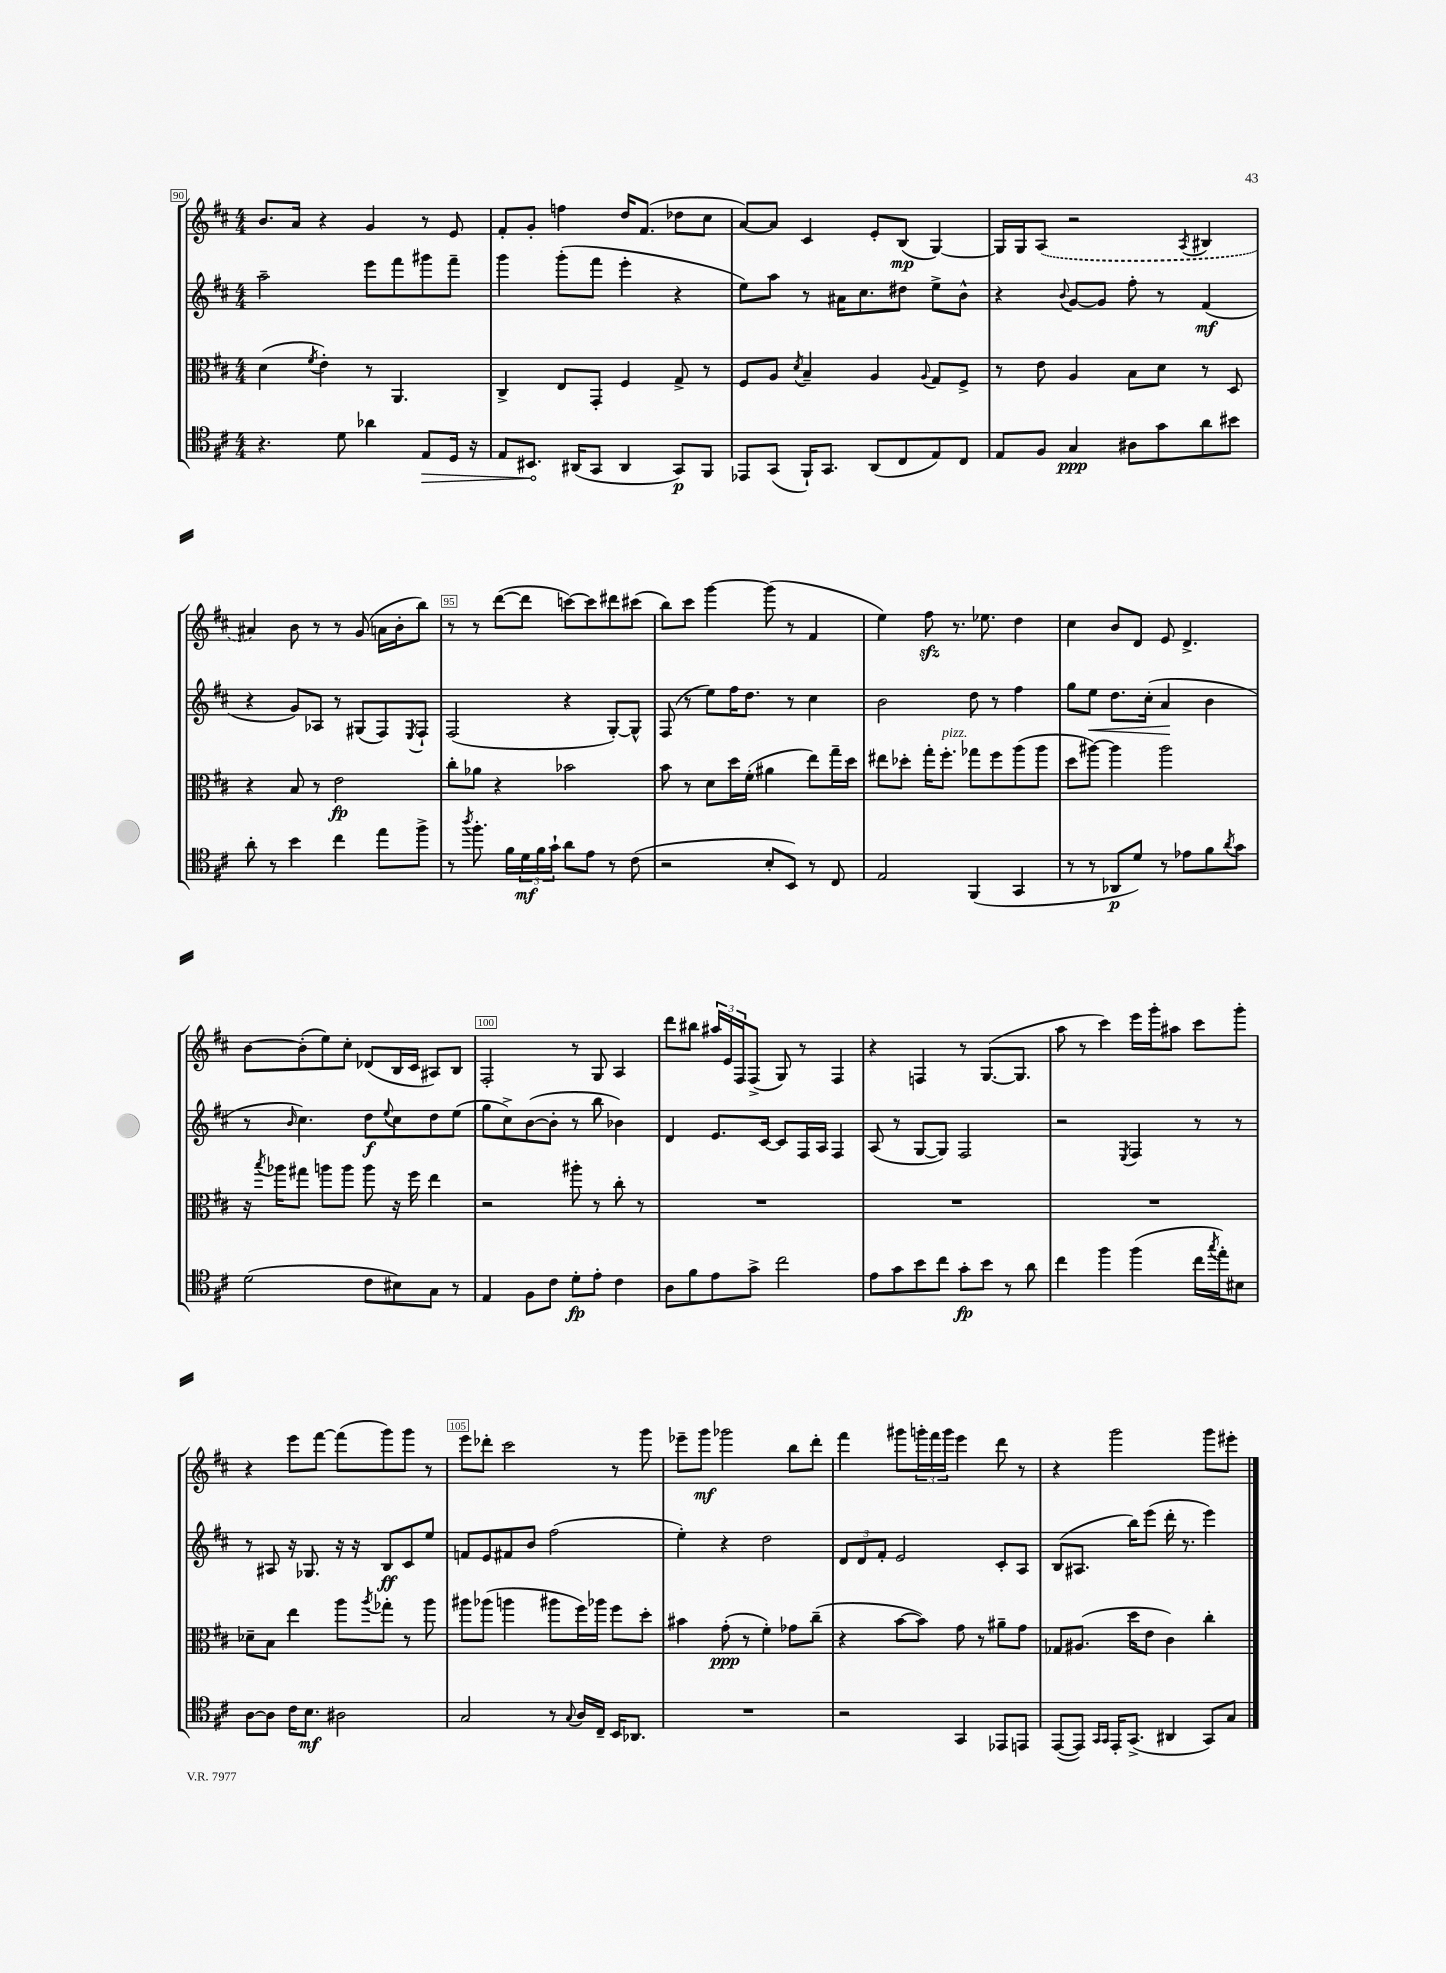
<<
\new StaffGroup <<
\new Staff = "s0" {
    \clef treble \key d \major \numericTimeSignature \time 4/4
    b'8. a'16 r4 g'4 r8 e'8 |
    fis'8-. g'8-. f''4 d''16 fis'8.( des''8 cis''8 |
    a'8~) a'8 cis'4 e'8-. b8\mp( g4~) |
    g16 g16 \once \slurDashed a8( r2 \acciaccatura { a8 } bis4 |
    ais'4) b'8 r8 r8 g'8( a'16 b'16-. b''8) |
    r8 r8 d'''8~( d'''8 c'''8~) c'''8 dis'''8 cis'''8( |
    b''8) cis'''8 g'''4~ g'''8( r8 fis'4 |
    e''4) fis''8\sfz r8. ees''8. d''4 |
    cis''4 b'8 d'8 e'8 d'4.-> |
    b'8~ b'8-.( e''8) cis''8-. des'8( b16 cis'16 ais8) b8 |
    fis2-. r8 g8 a4 |
    d'''8 bis''8 \tuplet 3/2 { ais''16 e'16 fis16 } fis8->( g8) r8 fis4 |
    r4 f4 r8 g8.~( g8. |
    a''8 r8 cis'''4) e'''16 g'''16-. ais''8 cis'''8 g'''8-. |
    r4 e'''8 fis'''8~ fis'''8( g'''8) g'''8 r8 |
    e'''8 des'''8-. cis'''2 r8 g'''8 |
    ees'''8-- g'''8\mf ges'''2 b''8 d'''8-. |
    fis'''4 gis'''8 \tuplet 3/2 { g'''16-. fis'''16 g'''16 } e'''4 d'''8 r8 |
    r4 g'''2 g'''8 eis'''8-. \bar "|." |
}
\new Staff = "s1" {
    \clef treble \key d \major \numericTimeSignature \time 4/4
    a''2-- e'''8 fis'''8 gis'''8 fis'''8-- |
    g'''4 g'''8-.( fis'''8 e'''4-. r4 |
    e''8) a''8 r8 ais'16 cis''8. dis''8 e''8-> b'8-^ |
    r4 \appoggiatura { b'8 } g'8~ g'8 fis''8-. r8 fis'4\mf( |
    r4 g'8) aes8 r8 gis8( fis8) \acciaccatura { e8 } fis8-! |
    fis2( r4 g8~-.) g8-^ |
    fis8( r8 e''8) fis''16 d''8. r8 cis''4 |
    b'2 d''8 r8 fis''4 |
    g''8 e''8\< d''8. cis''16-.( a'4\! b'4 |
    r8 \grace { b'16 } cis''4.) d''8\f \appoggiatura { e''8 } cis''8 d''8 e''8( |
    g''8 cis''8->) b'8~( b'8-. r8 b''8 bes'4) |
    d'4 e'8. cis'16~ cis'8 fis16 a16 fis4 |
    a8( r8 g8~ g8) fis2 |
    r2 \acciaccatura { e8 } fis4 r8 r8 |
    r8 ais8 r16 ges8. r16 r16 b8\ff cis'8 e''8 |
    f'8 e'8 fis'8 b'8 fis''2( |
    e''4-.) r4 d''2 |
    \tuplet 3/2 { d'8 d'8 fis'8-. } e'2 cis'8-. a8 |
    b8( ais8. b''16) e'''8( d'''16-. r8. e'''4) \bar "|." |
}
\new Staff = "s2" {
    \clef alto \key d \major \numericTimeSignature \time 4/4
    d'4( \acciaccatura { fis'8 } e'4-.) r8 a,4. |
    cis4-> e8 g,8-. fis4 g8-> r8 |
    fis8 a8 \acciaccatura { d'8 } b4-- a4 \appoggiatura { a8 } g8 fis8-> |
    r8 e'8 a4 b8 d'8 r8 d8 |
    r4 b8 r8 e'2\fp |
    cis''8-. aes'8 r4 bes'2 |
    b'8 r8 d'8 d''16 fis'16-.( ais'4 e''8) g''16-- d''16 |
    eis''8 des''8-. g''16-. fis''8.-.^\markup { \italic "pizz." } ges''8 fis''8 a''8( a''8 |
    d''8 ais''8~) ais''4 ais''2 |
    r16 \acciaccatura { b''8 } aes''16 gis''8 a''8 a''8 a''8 r16 fis''16 e''4 |
    r2 ais''8-. r8 cis''8-. r8 |
    R1 |
    R1 |
    R1 |
    des'8-- b8 e''4 a''8 \acciaccatura { a''8 } ges''8-. r8 a''8 |
    ais''8 aes''8( a''4 ais''8 fis''16) aes''16 fis''8 d''8-. |
    bis'4 g'8-.\ppp( r8 fis'4-.) ges'8 cis''8--( |
    r4 b'8~ b'8) g'8 r8 ais'8-- g'8 |
    ges8 ais8.( d''16 e'8 cis'4) cis''4-. \bar "|." |
}
\new Staff = "s3" {
    \clef tenor \key d \major \numericTimeSignature \time 4/4
    r4. d'8 aes'4 \once \override Hairpin.circled-tip = ##t e8\> d16 r16 |
    e8 bis,8.\! ais,16( g,8 ais,4 g,8\p) fis,8 |
    ees,8 g,8( fis,16-!) g,8. a,8( cis8 e8) cis8 |
    e8 fis8 g4\ppp ais8 g'8 a'8 bis'8 |
    a'8-. r8 b'4 cis''4 e''8 fis''8-> |
    r8 \acciaccatura { a''8 } fis''8.-. fis'16 \tuplet 3/2 { d'16\mf fis'16 g'16-! } a'8 e'8 r8 cis'8( |
    r2 b8-. b,8) r8 cis8 |
    e2 fis,4( g,4 |
    r8 r8 aes,8\p d'8) r8 ees'8 fis'8 \acciaccatura { a'8 } g'8 |
    d'2( cis'8 bis8) g8 r8 |
    e4 fis8 cis'8 d'8-.\fp e'8-. cis'4 |
    a8 fis'8 e'8 g'8-> cis''2 |
    e'8 g'8 b'8 cis''8 g'8-.\fp b'8 r8 a'8 |
    cis''4 fis''4 fis''4( cis''16 \acciaccatura { g''8 } e''16-.) bis8 |
    a8~ a8 cis'16 b8.\mf ais2 |
    g2 r8 \appoggiatura { g8 } a16 cis16-- b,16 aes,8. |
    R1 |
    r2 g,4 ees,8 e,8 |
    e,8~( e,8) \grace { g,16 g,16 } e,16-. g,8.->( ais,4 g,8) g8 \bar "|." |
}
>>
>>
\layout { \context { \Score currentBarNumber = #90 \override BarNumber.break-visibility = ##(#f #t #t) barNumberVisibility = #(every-nth-bar-number-visible 5) \override BarNumber.stencil = #(make-stencil-boxer 0.1 0.3 ly:text-interface::print) } }
